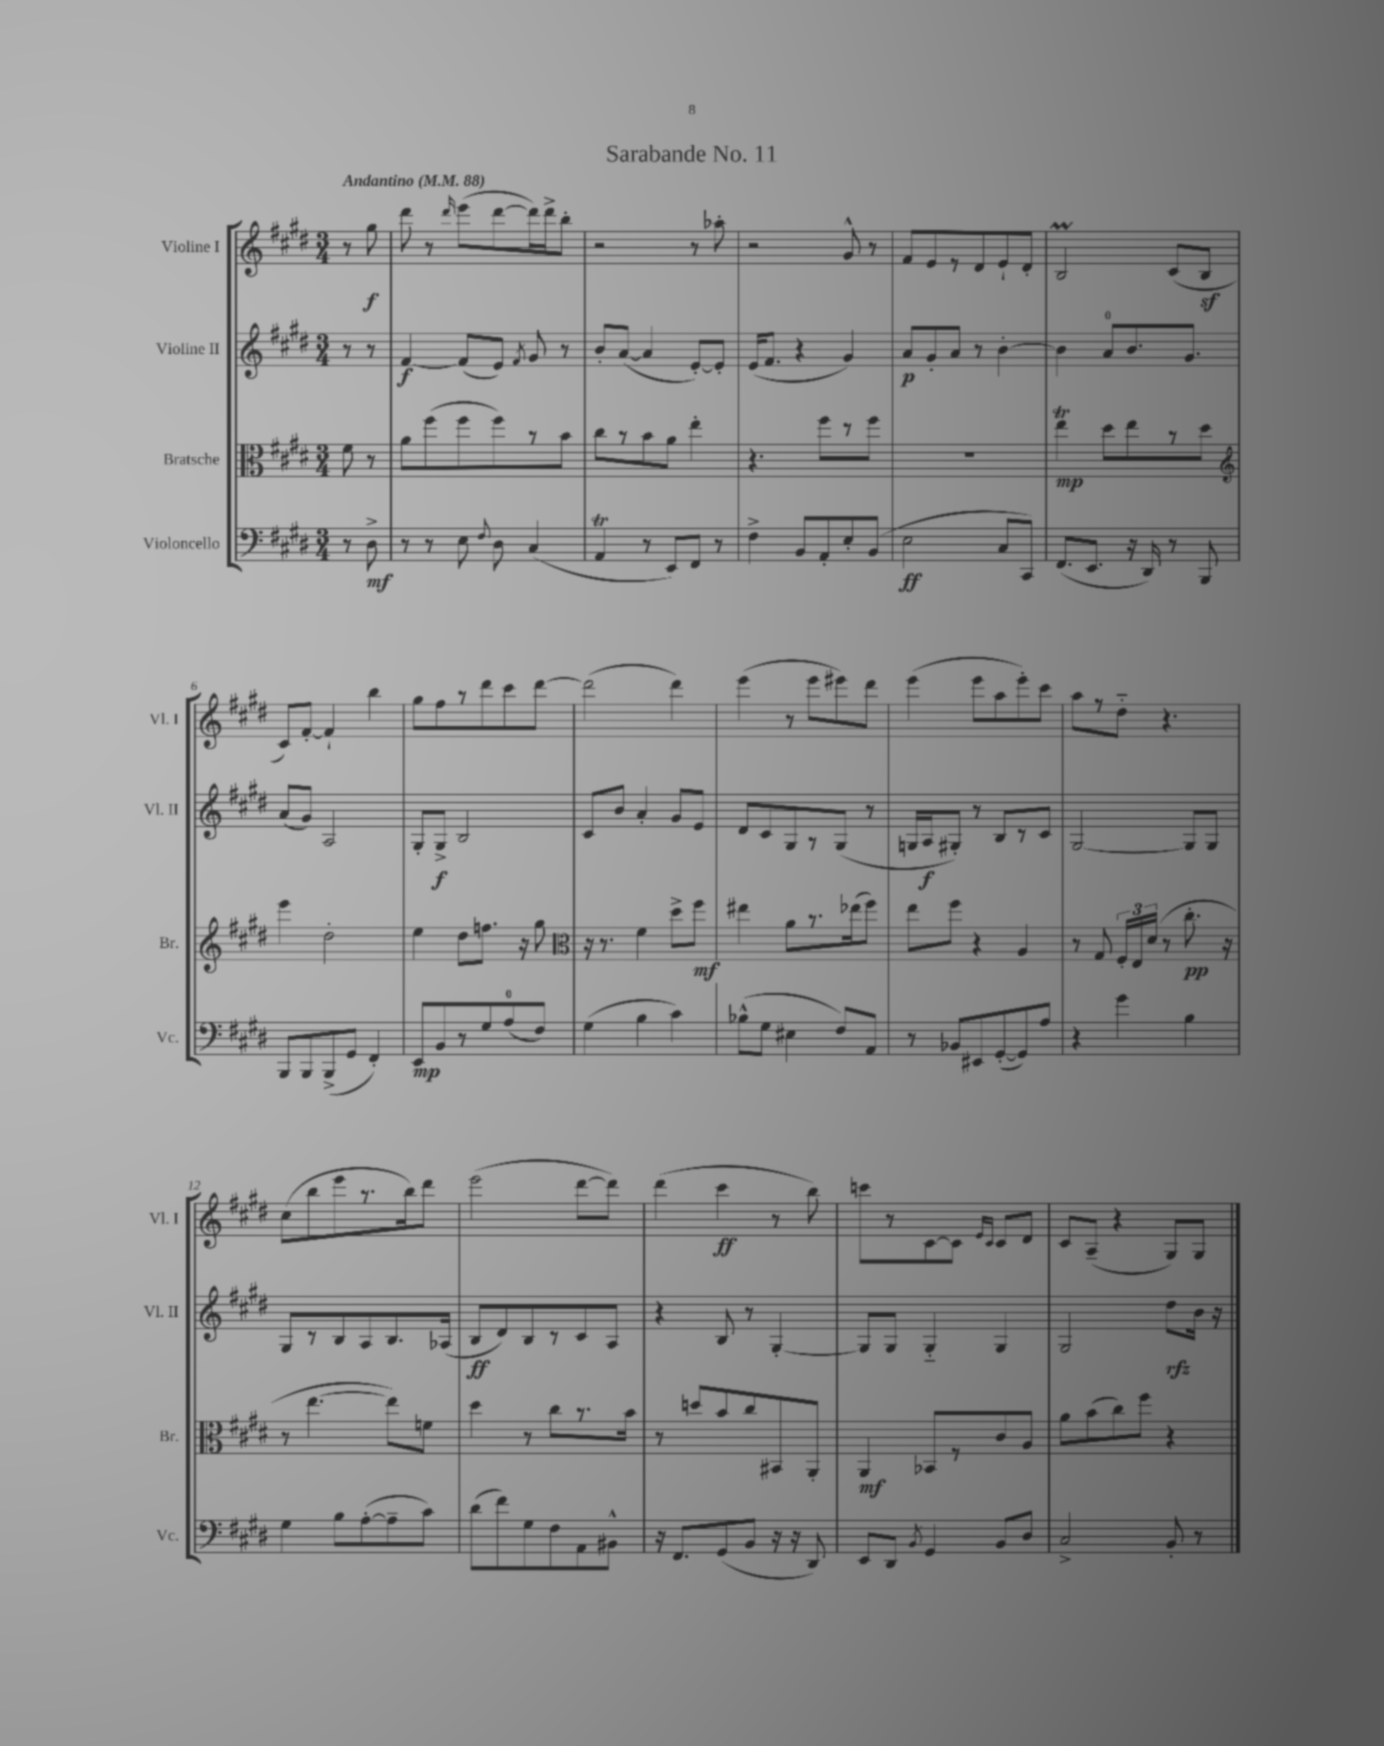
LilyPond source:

\header { title = "Sarabande No. 11" }
<<
\new StaffGroup <<
\new Staff = "s0" \with { instrumentName = "Violine I" shortInstrumentName = "Vl. I" } {
    \clef treble \key e \major \numericTimeSignature \time 3/4 \partial 4 \tempo "Andantino" 4 = 88
    \autoBeamOff r8 gis''8\f |
    dis'''8 r8 \grace { dis'''16 } e'''8[( dis'''8~ dis'''16) dis'''16-> b''8]-. |
    r2 r8 aes''8-. |
    r2 gis'8-^ r8 |
    fis'8[ e'8 r8 dis'8 e'8-! dis'8]-. |
    b2\prall cis'8[( b8]\sf |
    cis'8[) fis'8]~-. fis'4-! b''4 |
    gis''8[ fis''8 r8 dis'''8 cis'''8 dis'''8]~ |
    dis'''2( dis'''4) |
    e'''4( r8 e'''8[ eis'''8) dis'''8] |
    e'''4( e'''8[ a''8 e'''8-.) cis'''8] |
    a''8[ r8 dis''8]-_ r4. |
    cis''8[( b''8 e'''8 r8. b''16) dis'''8] |
    e'''2( dis'''8[~ dis'''8]) |
    dis'''4( cis'''4\ff r8 b''8) |
    c'''8[ r8 cis'8~ cis'8] \grace { e'16[ cis'16] } cis'8[ dis'8] |
    cis'8[ a8]--( r4 gis8[) gis8] \bar "|." |
}
\new Staff = "s1" \with { instrumentName = "Violine II" shortInstrumentName = "Vl. II" } {
    \clef treble \key e \major \numericTimeSignature \time 3/4 \partial 4
    \autoBeamOff r8 r8 |
    fis'4~\f fis'8[( e'8]) \acciaccatura { fis'8 } gis'8 r8 |
    b'8[-. a'8]~( a'4 e'8[~-.) e'8]-. |
    e'16[( fis'8.] r4 gis'4) |
    a'8[\p gis'8-. a'8] r8 b'4~-. |
    b'4 a'8[-0 b'8. gis'8.] |
    a'8[( gis'8]) a2 |
    gis8[-. gis8]->\f b2 |
    cis'8[ b'8] a'4-. gis'8[ e'8] |
    dis'8[ cis'8 gis8 r8 gis8]( r8 |
    g16[ a16\f gis8]-.) r8 b8[ r8 cis'8] |
    gis2~ gis8[ gis8] |
    gis8[ r8 b8 a8 b8. aes16]( |
    b8[\ff dis'8) b8 r8 cis'8 a8] |
    r4 b8 r8 gis4~-. |
    gis8[ gis8] gis4-_ gis4 |
    gis2 dis''8[\rfz b'16] r16 \bar "|." |
}
\new Staff = "s2" \with { instrumentName = "Bratsche" shortInstrumentName = "Br." } {
    \clef alto \key e \major \numericTimeSignature \time 3/4 \partial 4
    \autoBeamOff fis'8 r8 |
    a'8[ fis''8( fis''8 fis''8) r8 b'8] |
    cis''8[ r8 b'8 a'8] e''4-. |
    r4. fis''8[ r8 fis''8] |
    R2. |
    e''4\trill\mp dis''8[ e''8 r8 dis''8] |
    \clef treble e'''4 dis''2-. |
    e''4 dis''8[ f''8.] r16 gis''8 |
    \clef alto r16 r8. fis'4 dis''8[-> fis''8]\mf |
    eis''4 a'8[ r8. ees''16( fis''8]) |
    e''8[ fis''8] r4 a4 |
    r8 gis8 \tuplet 3/2 { fis16[-. e16 dis'16]( } r8 cis''8.-.\pp r16 |
    r8 e''4.~ e''8[) f'8] |
    dis''4 r8 cis''8[ r8. b'16] |
    r8 d''8[ b'8 cis''8 bis,8 a,8]-. |
    a,4\mf bes,8[ r8 cis'8 a8] |
    a'8[ b'8( cis''8) fis''8] r4 \bar "|." |
}
\new Staff = "s3" \with { instrumentName = "Violoncello" shortInstrumentName = "Vc." } {
    \clef bass \key e \major \numericTimeSignature \time 3/4 \partial 4
    \autoBeamOff r8 dis8->\mf |
    r8 r8 e8 \appoggiatura { fis8 } dis8 cis4( |
    a,4\trill r8 e,8[) fis,8] r8 |
    fis4-> b,8[ a,8-. e8-. b,8]( |
    e2\ff cis8[ cis,8]) |
    fis,8.[( e,8.] r16 dis,16) r8 b,,8 |
    b,,8[ b,,8 b,,8->( gis,8] fis,4-.) |
    e,8[\mp b,8 r8 gis8 a8-0( fis8]) |
    gis4( b4 cis'4) |
    bes8[-^( gis8] eis4 fis8[) a,8] |
    r8 bes,8[ eis,8 gis,8~-.( gis,8) a8] |
    r4 gis'4 b4 |
    gis4 b8[ a8~-.( a8-- cis'8]) |
    dis'8[( fis'8) gis8 fis8 a,8 bis,8]-^ |
    r16 fis,8.[ gis,8( b,8] r16 r16 dis,8) |
    e,8[ dis,8] \acciaccatura { b,8 } gis,4 b,8[ dis8] |
    cis2-> b,8-. r8 \bar "|." |
}
>>
>>
